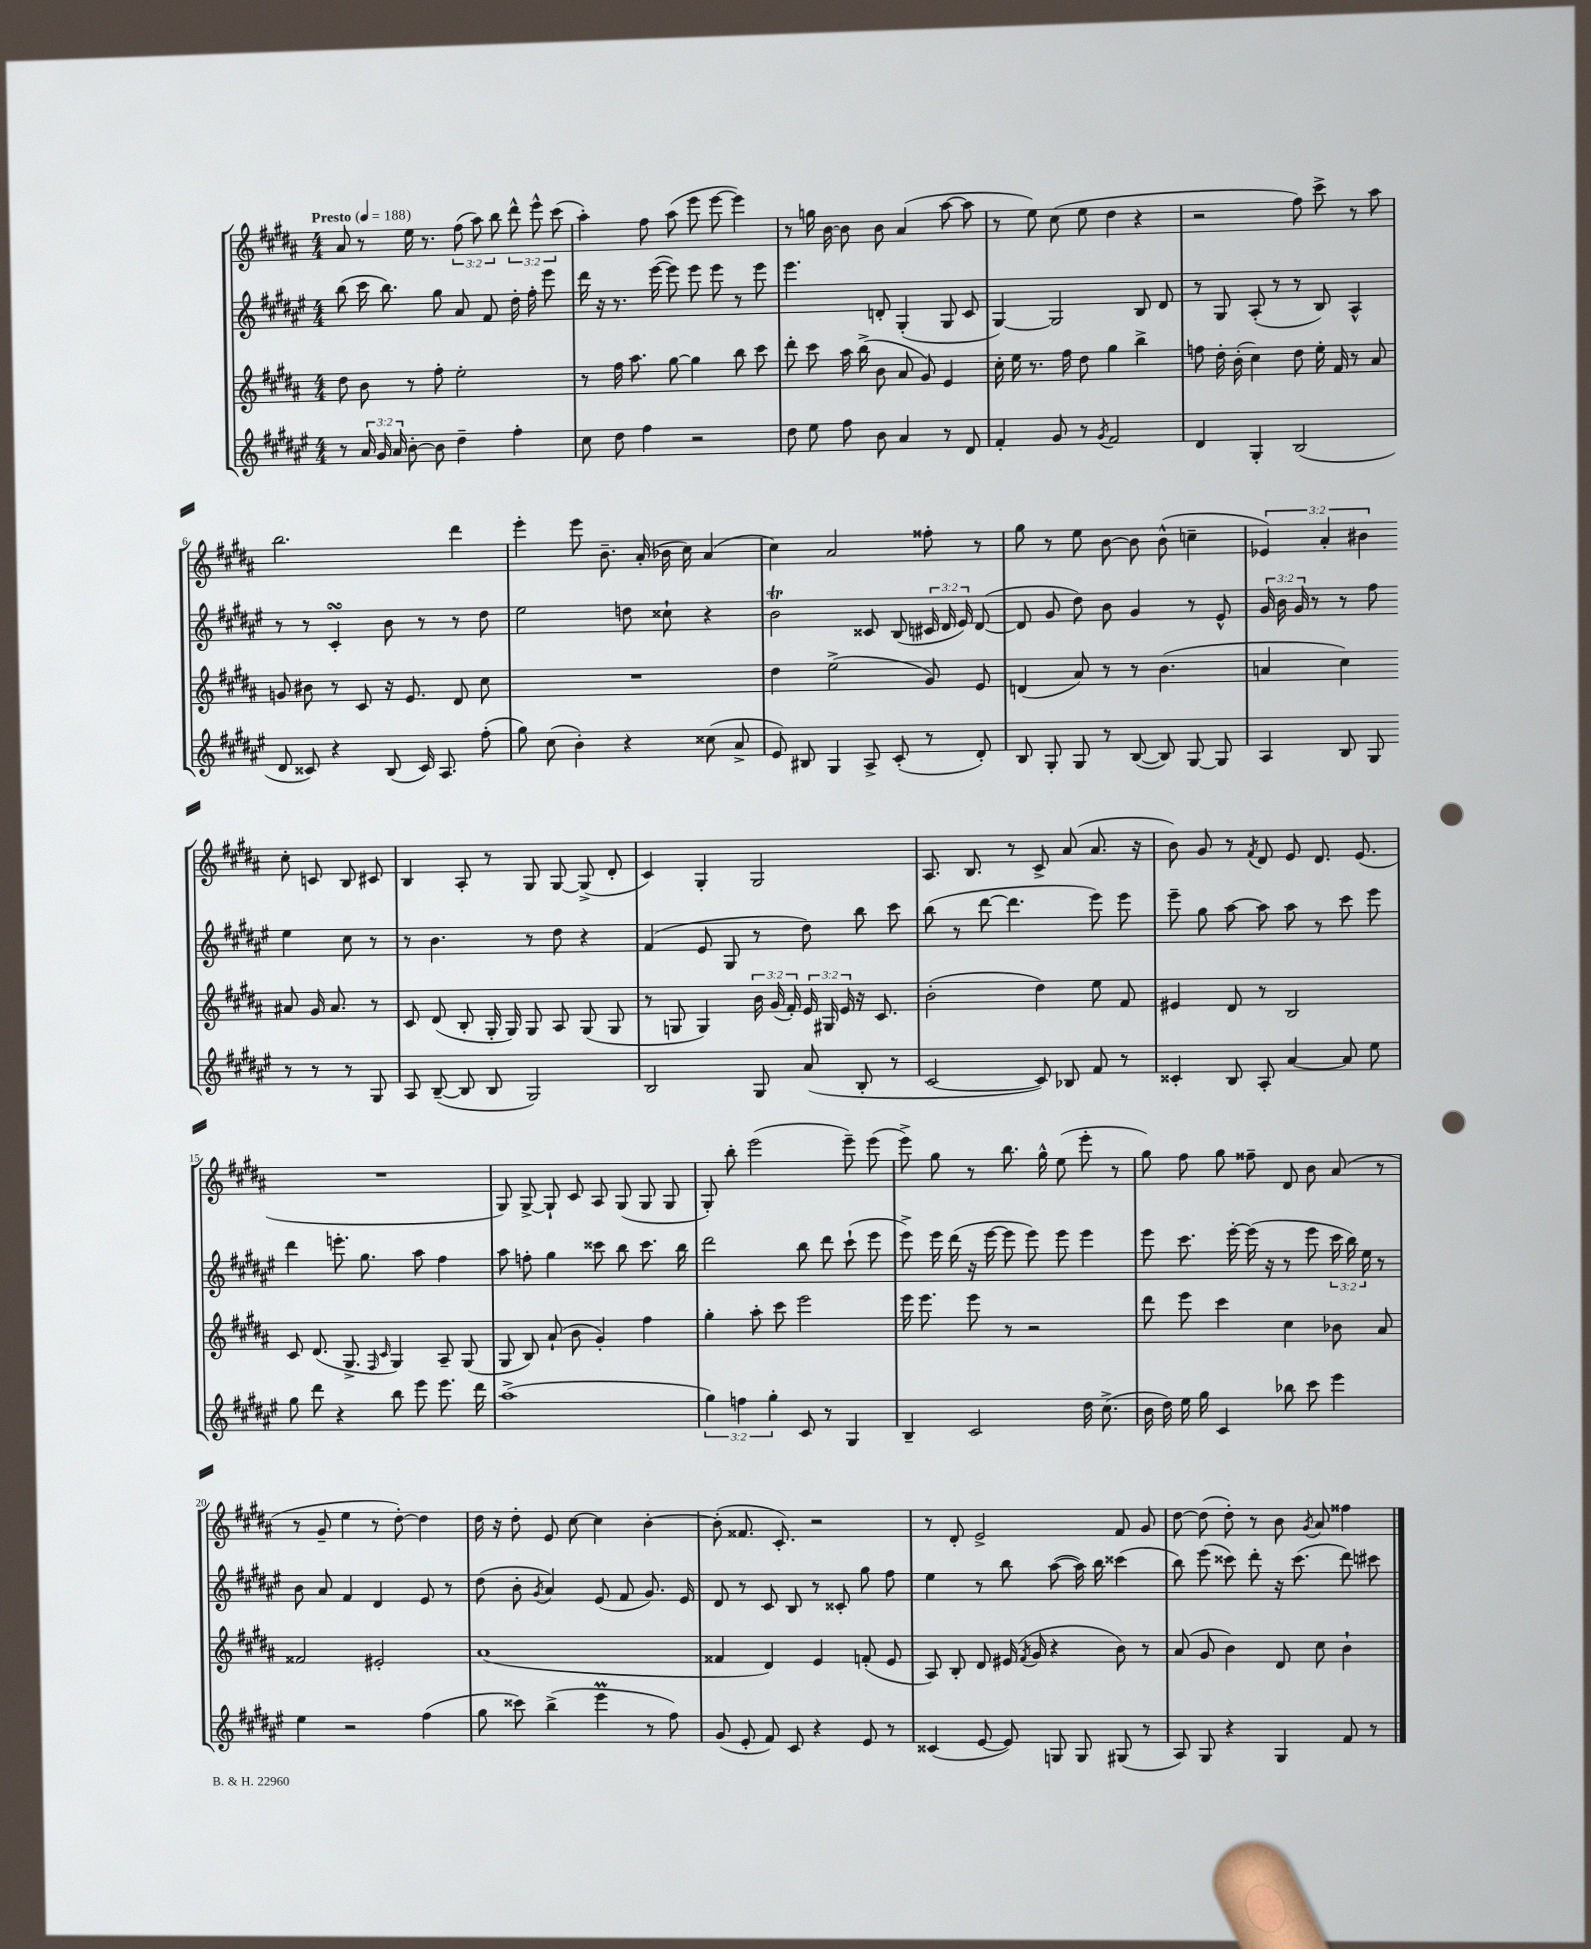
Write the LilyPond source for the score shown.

<<
\new StaffGroup <<
\new Staff = "s0" {
    \clef treble \key b \major \numericTimeSignature \time 4/4 \override Staff.TupletNumber.text = #tuplet-number::calc-fraction-text \tempo "Presto" 4 = 188
    \autoBeamOff ais'8 r8 e''16 r8. \tuplet 3/2 { fis''8( ais''8) b''8 } \tuplet 3/2 { dis'''8-^ e'''8-^ cis'''8( } |
    ais''4-.) fis''8 ais''8( e'''8 e'''8~ e'''4) |
    r8 g''16 b'16~ b'8 b'8 ais'4( ais''8~ ais''8 |
    r8 e''8) cis''8( e''8 dis''4 r4 |
    r2 fis''8) cis'''8-> r8 ais''8 |
    b''2. dis'''4 |
    e'''4-. e'''8 b'8.-- ais'16-.( bes'16 cis''16) ais'4( |
    cis''4) ais'2 fisis''8-. r8 |
    gis''8 r8 e''8 b'8~ b'8 b'8-^( c''4-- |
    \tuplet 3/2 { ees'4) ais'4-. bis'4 } cis''8-. c'8 b8 cis'8 |
    b4 ais8-. r8 gis8 gis8~ gis8->( dis'8-. |
    cis'4) gis4-. gis2 |
    ais8. b8. r8 cis'8-> ais'8( ais'8. r16 |
    b'8) gis'8 r8 \acciaccatura { fis'8 } dis'8 e'8 dis'8. e'8.( |
    R1 |
    gis8) gis8~-> gis8-! cis'8 ais8 gis8( gis8 gis8 |
    gis8-.) b''8-. e'''2( e'''8--) e'''8( |
    e'''8->) gis''8 r8 b''8. gis''16-^ e''8( e'''8-. r8 |
    gis''8) fis''8 gis''8 fisis''8-- dis'8 b'8 ais'8( r8 |
    r8 gis'8-- e''4 r8 dis''8~-.) dis''4 |
    dis''16 r16 dis''8-. e'8 cis''8~ cis''4 b'4~-. |
    b'8-.( fisis'8. cis'8.-.) r2 |
    r8 dis'8-. e'2-> fis'8 gis'8 |
    dis''8~ dis''8( dis''8-.) r8 b'8 \acciaccatura { gis'8 } ais'8 fisis''4 \bar "|." |
}
\new Staff = "s1" {
    \clef treble \key fis \major \numericTimeSignature \time 4/4 \override Staff.TupletNumber.text = #tuplet-number::calc-fraction-text
    \autoBeamOff b''8( cis'''16 b''8.) gis''8 ais'8 fis'8 dis''16-. fis''16-. eis'''8 |
    dis'''16 r16 r8. eis'''16~( eis'''8) eis'''8 eis'''8 r8 eis'''8 |
    eis'''4. d'8-. gis4-.( gis8 cis'8 |
    gis4~) gis2 b8 dis'8 |
    r8 gis8 ais8-.( r8 r8 b8) ais4-^ |
    r8 r8 cis'4-.\turn b'8 r8 r8 dis''8 |
    eis''2 d''8 cisis''8-! r4 |
    b'2\trill cisis'8 b8( \tuplet 3/2 { cis'16 dis'16 eis'16) } dis'8~( |
    dis'8 gis'8 dis''8) b'8 gis'4 r8 eis'8-^ |
    \tuplet 3/2 { gis'16 b'16 gis'16 } r8 r8 fis''8 eis''4 cis''8 r8 |
    r8 b'4. r8 dis''8 r4 |
    fis'4( eis'8 gis8 r8 dis''8) b''8 cis'''8 |
    b''8( r8 dis'''8~ dis'''4. eis'''8) eis'''8 |
    eis'''8-- gis''8 ais''8~ ais''8 ais''8 r8 cis'''8 eis'''8 |
    dis'''4 e'''8.-. gis''8. ais''8 fis''4 |
    ais''8 f''8-. gis''4 cisis'''8 b''8 cisis'''8. b''16 |
    dis'''2 b''8 dis'''8 cis'''8-!( eis'''8 |
    eis'''8->) eis'''16 dis'''16( r16 eis'''16~ eis'''8 eis'''8) eis'''8 eis'''4 |
    eis'''8 cis'''8. eis'''16~-. eis'''16( r16 r8 eis'''8 \tuplet 3/2 { cis'''16 b''16) eis''16 } r8 |
    b'8 ais'8 fis'4 dis'4 eis'8 r8 |
    dis''8( b'8-. \acciaccatura { gis'8 } ais'4) eis'8( fis'8 gis'8.) eis'16 |
    dis'8 r8 cis'8 b8 r8 cisis'8-. gis''8 fis''8 |
    eis''4 r8 b''8 ais''8~( ais''16) b''16 cisis'''4( |
    b''8) eis'''8( cisis'''8) dis'''8-. r16 cisis'''8.( dis'''8) cis'''8 \bar "|." |
}
\new Staff = "s2" {
    \clef treble \key b \major \numericTimeSignature \time 4/4 \override Staff.TupletNumber.text = #tuplet-number::calc-fraction-text
    \autoBeamOff dis''8 b'8 r8 fis''8-. e''2-. |
    r8 fis''16 ais''8. gis''8~ gis''4 b''8 cis'''8 |
    dis'''8-. cis'''8 ais''16 b''16->( b'8 ais'8 gis'8) e'4 |
    cis''16-. e''16 r8. fis''16 dis''8 gis''4 b''4-> |
    f''8 dis''16-. b'16-.( cis''4) dis''8 e''16-. fis'16 r8 ais'8 |
    g'8 bis'8 r8 cis'8 r16 e'8. dis'8 cis''8 |
    R1 |
    dis''4 e''2->( gis'8) e'8 |
    d'4( ais'8) r8 r8 b'4.( |
    a'4 cis''4) ais'8 gis'16 ais'8. r8 |
    cis'8 dis'8( b8-. gis16-. gis16) gis8 ais8 gis8( gis8 |
    r8 g8 g4) \tuplet 3/2 { b'16 gis'16( fis'16-.) } \tuplet 3/2 { e'16 gis16 e'16 } r16 cis'8. |
    b'2-.( dis''4) e''8 fis'8 |
    eis'4 dis'8 r8 b2 |
    cis'8 dis'8.( gis8.-> \grace { fis16 cis'16 } gis4) ais8-- gis8( |
    gis8 b8) ais'8-!( b'8 gis'4-.) fis''4 |
    gis''4-. ais''8-. cis'''8 e'''2 |
    e'''16 e'''8. e'''8 r8 r2 |
    dis'''8 e'''8 cis'''4 cis''4 bes'8 ais'8 |
    fisis'2 eis'2-. |
    ais'1( |
    fisis'4 dis'4) e'4 f'8-.( e'8 |
    ais8) b8-. dis'8 eis'16( \acciaccatura { fis'8 } gis'16 r4 b'8) r8 |
    ais'8( gis'8 b'4) dis'8 cis''8 b'4-! \bar "|." |
}
\new Staff = "s3" {
    \clef treble \key fis \major \numericTimeSignature \time 4/4 \override Staff.TupletNumber.text = #tuplet-number::calc-fraction-text
    \autoBeamOff r8 \tuplet 3/2 { ais'16 gis'16 ais'16 } b'8~-. b'8 dis''4-- fis''4-. |
    cis''8 dis''8 fis''4 r2 |
    dis''8 eis''8 fis''8 b'8 ais'4 r8 dis'8 |
    fis'4-. gis'8 r8 \acciaccatura { gis'8 } fis'2 |
    dis'4 gis4-. b2( |
    dis'8 cisis'8) r4 b8( cisis'16) ais8. fis''8-.( |
    gis''8) cis''8( b'4-.) r4 cisis''8( ais'8-> |
    eis'8) bis8 gis4 ais8-> cis'8-.( r8 dis'8-.) |
    b8 gis8-. gis8 r8 b8~( b8) gis8~ gis8 |
    ais4 b8 gis8 r8 r8 r8 gis8 |
    ais8 b8~--( b8 b8 gis2) |
    b2 gis8 ais'8( b8-. r8 |
    cis'2~ cis'8) bes8 fis'8 r8 |
    cisis'4-. b8 ais8-. ais'4~ ais'8 eis''8 |
    gis''8 dis'''8 r4 b''8 eis'''8 eis'''8. dis'''16 |
    ais''1->( |
    \tuplet 3/2 { gis''4) f''4 gis''4-. } cis'8 r8 gis4 |
    b4-- cis'2 dis''16 cis''8.->( |
    b'16 dis''16) eis''16 gis''16 cis'4 bes''8 cis'''8 eis'''4 |
    eis''4 r2 fis''4( |
    gis''8 cisis'''8) b''4->( eis'''4\prall r8 fis''8) |
    gis'8( eis'8-. fis'8) cis'8 r4 eis'8 r8 |
    cisis'4( eis'8~ eis'8) g8 g8 gis8( r8 |
    ais8) gis8 r4 gis4 fis'8 r8 \bar "|." |
}
>>
>>
